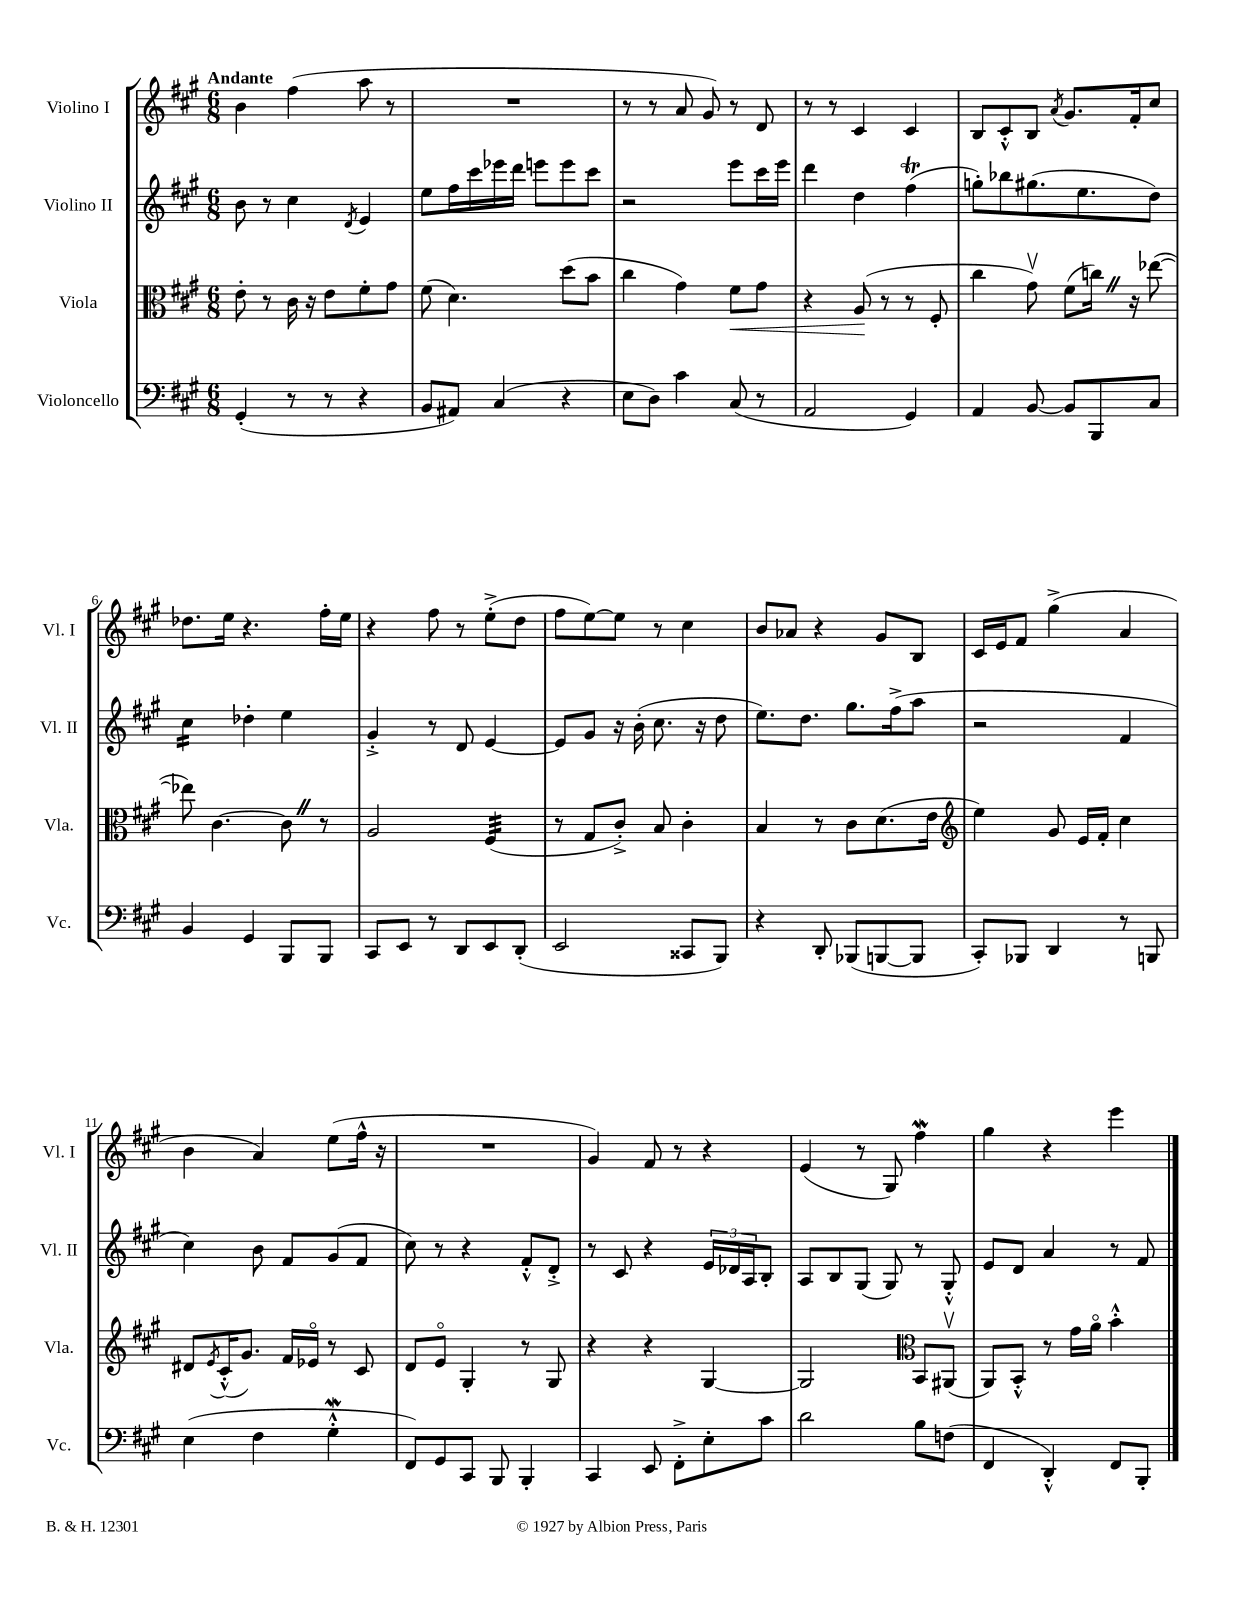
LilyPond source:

<<
\new StaffGroup <<
\new Staff = "s0" \with { instrumentName = "Violino I" shortInstrumentName = "Vl. I" } {
    \clef treble \key a \major \numericTimeSignature \time 6/8 \tempo "Andante"
    b'4 fis''4( a''8 r8 |
    R2. |
    r8 r8 a'8 gis'8) r8 d'8 |
    r8 r8 cis'4 cis'4 |
    b8 cis'8-.-^ b8 \acciaccatura { a'8 } gis'8. fis'16-. cis''8 |
    des''8. e''16 r4. fis''16-. e''16 |
    r4 fis''8 r8 e''8-.->( d''8 |
    fis''8 e''8~) e''8 r8 cis''4 |
    b'8 aes'8 r4 gis'8 b8 |
    cis'16 e'16 fis'8 gis''4->( a'4 |
    b'4 a'4) e''8( fis''16-^ r16 |
    R2. |
    gis'4) fis'8 r8 r4 |
    e'4( r8 gis8) fis''4\mordent |
    gis''4 r4 e'''4 \bar "|." |
}
\new Staff = "s1" \with { instrumentName = "Violino II" shortInstrumentName = "Vl. II" } {
    \clef treble \key a \major \numericTimeSignature \time 6/8
    b'8 r8 cis''4 \acciaccatura { d'8 } e'4 |
    e''8 fis''16 cis'''16 ees'''16 d'''16 e'''8 e'''8 cis'''8 |
    r2 e'''8 cis'''16 e'''16 |
    d'''4 d''4 fis''4\trill( |
    g''8-.) bes''8 gis''8.( e''8. d''8) |
    cis''4:16 des''4-. e''4 |
    gis'4-.-> r8 d'8 e'4~ |
    e'8 gis'8 r16 b'16-.( cis''8. r16 d''8 |
    e''8.) d''8. gis''8. fis''16->( a''8 |
    r2 fis'4 |
    cis''4) b'8 fis'8 gis'8( fis'8 |
    cis''8) r8 r4 fis'8-.-^ d'8-.-> |
    r8 cis'8 r4 \tuplet 3/2 { e'16 des'16 a16 } b8-. |
    a8 b8 gis8( gis8) r8 gis8-.-^ |
    e'8 d'8 a'4 r8 fis'8 \bar "|." |
}
\new Staff = "s2" \with { instrumentName = "Viola" shortInstrumentName = "Vla." } {
    \clef alto \key a \major \numericTimeSignature \time 6/8
    e'8-. r8 cis'16 r16 e'8 fis'8-. gis'8 |
    fis'8( d'4.) d''8( b'8 |
    cis''4 gis'4) fis'8\< gis'8 |
    r4 a8\!( r8 r8 fis8-. |
    cis''4 gis'8\upbow) fis'8( c''16) \once \override BreathingSign.text = \markup { \musicglyph "scripts.caesura.straight" } \breathe r16 ees''8~( |
    ees''8) cis'4.~ cis'8 \once \override BreathingSign.text = \markup { \musicglyph "scripts.caesura.straight" } \breathe r8 |
    a2 fis4:32( |
    r8 gis8 cis'8-.->) b8 cis'4-. |
    b4 r8 cis'8 d'8.( e'16 |
    \clef treble e''4) gis'8 e'16 fis'16-. cis''4 |
    dis'8 \acciaccatura { e'8 } cis'16-.-^( gis'8.) fis'16 ees'16\flageolet r8 cis'8 |
    d'8 e'8\flageolet gis4-. r8 gis8 |
    r4 r4 gis4~ |
    gis2 \clef alto b,8 ais,8\upbow( |
    a,8) b,8-.-^ r8 gis'16 a'16\flageolet b'4-.-^ \bar "|." |
}
\new Staff = "s3" \with { instrumentName = "Violoncello" shortInstrumentName = "Vc." } {
    \clef bass \key a \major \numericTimeSignature \time 6/8
    gis,4-.( r8 r8 r4 |
    b,8 ais,8) cis4( r4 |
    e8 d8) cis'4 cis8( r8 |
    a,2 gis,4) |
    a,4 b,8~ b,8 b,,8 cis8 |
    b,4 gis,4 b,,8 b,,8 |
    cis,8 e,8 r8 d,8 e,8 d,8-.( |
    e,2 cisis,8 b,,8) |
    r4 d,8-. bes,,8( b,,8~ b,,8 |
    cis,8-.) bes,,8 d,4 r8 b,,8 |
    e4( fis4 gis4-.-^\mordent |
    fis,8) gis,8 cis,8 b,,8 b,,4-. |
    cis,4 e,8 fis,8-.-> e8-. cis'8 |
    d'2 b8 f8( |
    fis,4 d,4-.-^) fis,8 b,,8-. \bar "|." |
}
>>
>>
